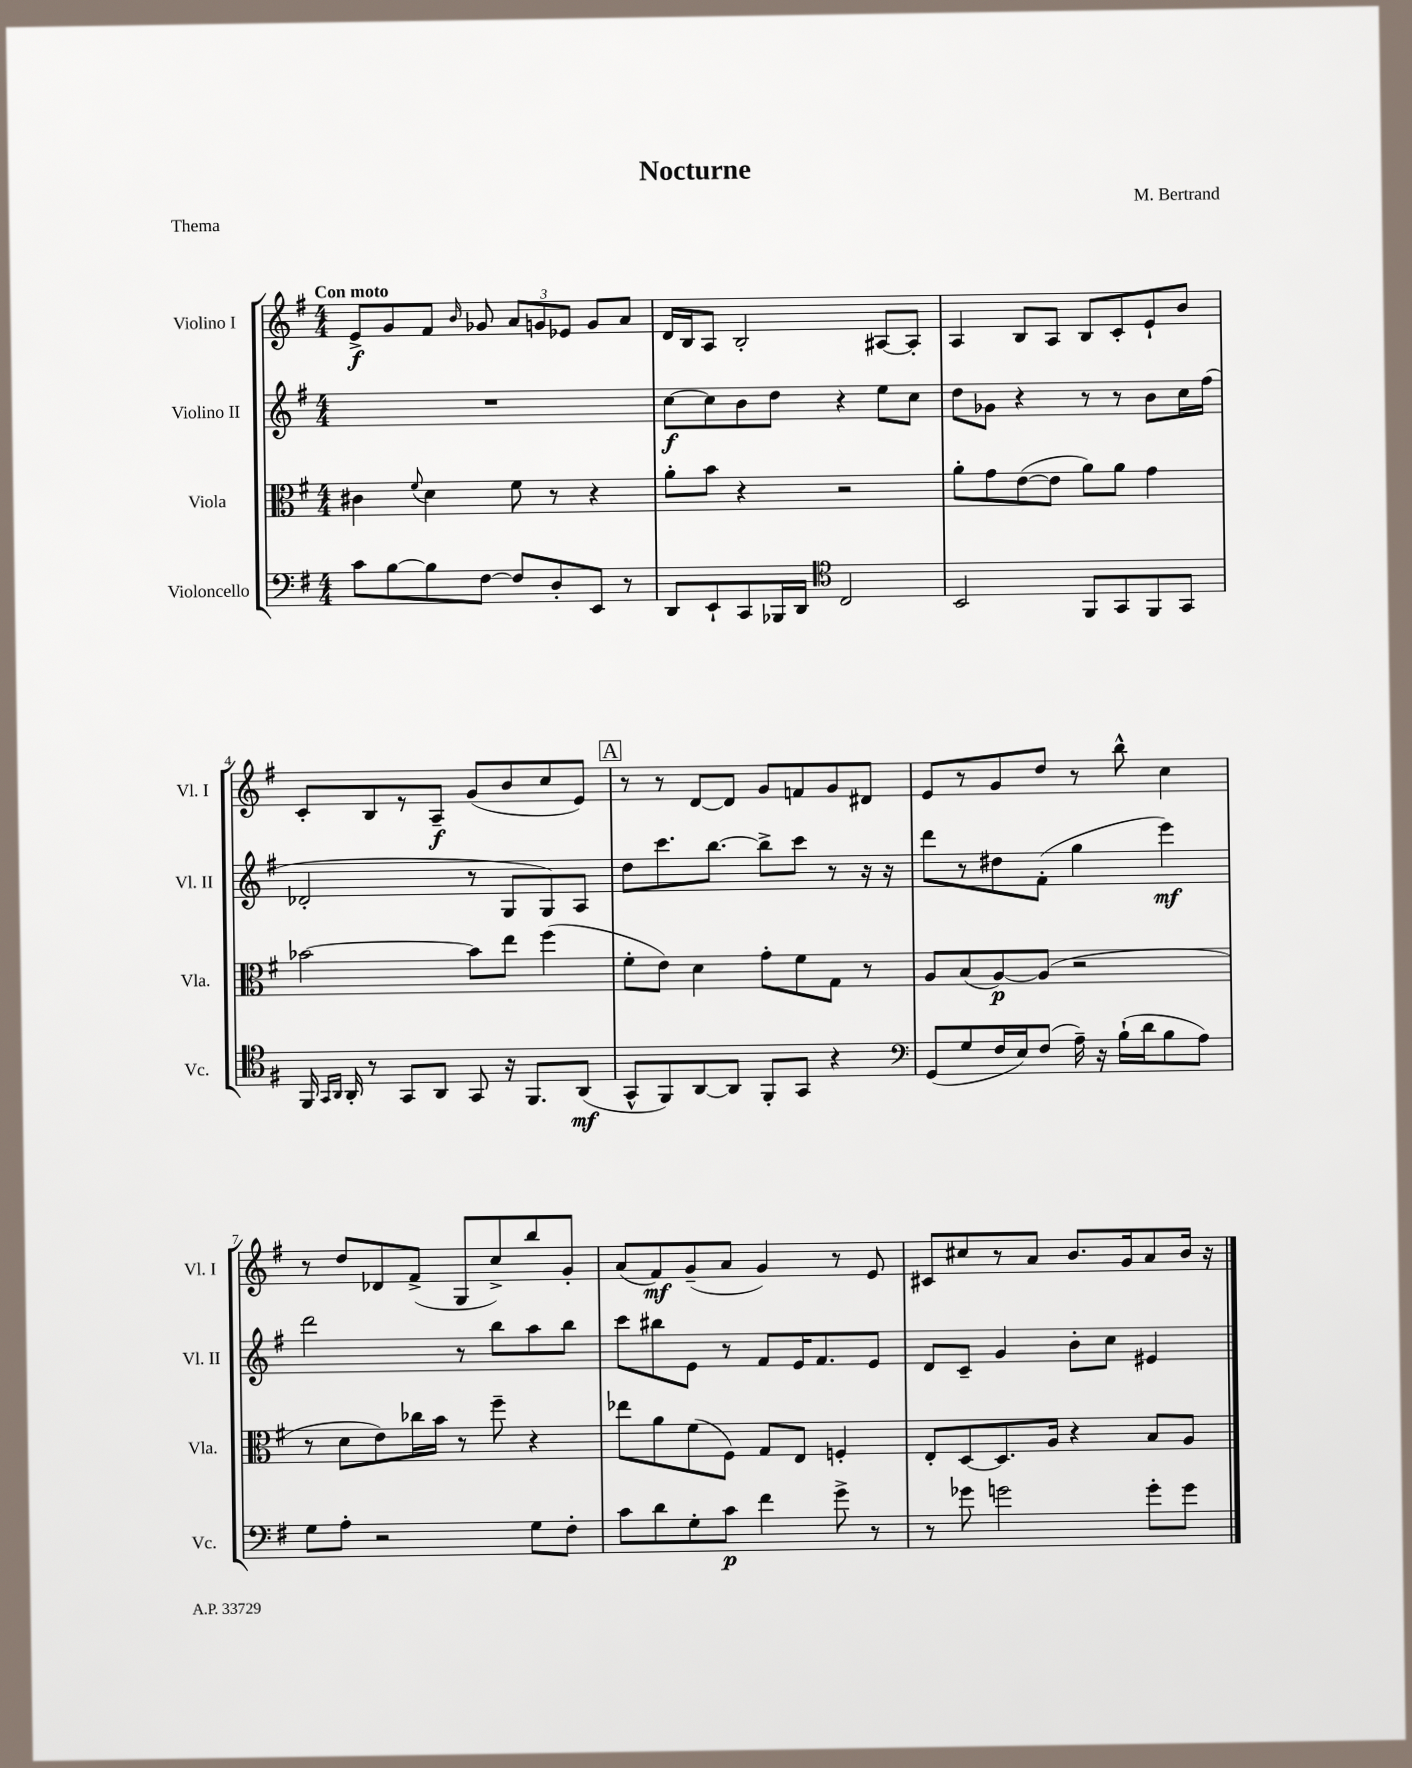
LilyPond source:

\header { title = "Nocturne" composer = "M. Bertrand" piece = "Thema" }
<<
\new StaffGroup <<
\new Staff = "s0" \with { instrumentName = "Violino I" shortInstrumentName = "Vl. I" } {
    \clef treble \key g \major \numericTimeSignature \time 4/4 \tempo "Con moto"
    \autoBeamOff e'8[->\f g'8 fis'8] \grace { b'16 } ges'8 \tuplet 3/2 { a'8[ g'8 ees'8] } g'8[ a'8] |
    d'16[ b16 a8] b2-. ais8[~ ais8]-. |
    a4 b8[ a8] b8[ c'8-. e'8-! b'8] |
    c'8[-. b8 r8 a8]--\f g'8[( b'8 c''8 e'8]) |
    \mark \markup { \box "A" } r8 r8 d'8[~ d'8] g'8[ f'8 g'8 dis'8] |
    e'8[ r8 g'8 d''8] r8 b''8-^ c''4 |
    r8 d''8[ des'8 fis'8]->( g8[ c''8->) b''8 g'8]-. |
    a'8[( fis'8\mf) g'8--( a'8] g'4) r8 e'8 |
    cis'8[ cis''8 r8 a'8] b'8.[ g'16 a'8 b'16] r16 \bar "|." |
}
\new Staff = "s1" \with { instrumentName = "Violino II" shortInstrumentName = "Vl. II" } {
    \clef treble \key g \major \numericTimeSignature \time 4/4
    \autoBeamOff R1 |
    c''8[~\f c''8 b'8 d''8] r4 e''8[ c''8] |
    d''8[ ges'8] r4 r8 r8 b'8[ c''16 fis''16]( |
    des'2-. r8 g8[ g8) a8] |
    \mark \markup { \box "A" } d''8[ c'''8. b''8.]~ b''8[-> c'''8] r8 r16 r16 |
    d'''8[ r8 dis''8 fis'8]-.( g''4 e'''4\mf) |
    d'''2 r8 b''8[ a''8 b''8] |
    c'''8[ bis''8 e'8] r8 fis'8[ e'16 fis'8. e'8] |
    d'8[ c'8]-- g'4 b'8[-. c''8] eis'4 \bar "|." |
}
\new Staff = "s2" \with { instrumentName = "Viola" shortInstrumentName = "Vla." } {
    \clef alto \key g \major \numericTimeSignature \time 4/4
    \autoBeamOff cis'4 \appoggiatura { fis'8 } d'4 fis'8 r8 r4 |
    a'8[-. b'8] r4 r2 |
    a'8[-. g'8 e'8~( e'8] a'8[) a'8] g'4 |
    bes'2~ bes'8[ e''8] fis''4( |
    \mark \markup { \box "A" } fis'8[-. e'8]) d'4 g'8[-. fis'8 g8] r8 |
    a8[ b8( a8~\p) a8]( r2 |
    r8 d'8[ e'8) ces''16 b'16] r8 fis''8-- r4 |
    ees''8[ a'8 fis'8( fis8]) g8[ e8] f4-. |
    e8[-. d8~ d8. a16] r4 b8[ a8] \bar "|." |
}
\new Staff = "s3" \with { instrumentName = "Violoncello" shortInstrumentName = "Vc." } {
    \clef bass \key g \major \numericTimeSignature \time 4/4
    \autoBeamOff c'8[ b8~ b8 fis8]~ fis8[ d8-. e,8] r8 |
    d,8[ e,8-! c,8 bes,,16 d,16] \clef tenor c2 |
    b,2 fis,8[ g,8 fis,8 g,8] |
    fis,16 \grace { g,16[ a,16] } a,16-. r8 g,8[ a,8] g,8 r16 fis,8.[ a,8]\mf( |
    \mark \markup { \box "A" } g,8[-^ fis,8) a,8~ a,8] fis,8[-. g,8] r4 |
    \clef bass g,8[( g8 fis16 e16) fis8]( a16--) r16 b16[-!( d'16 b8 a8]) |
    g8[ a8]-. r2 g8[ fis8]-. |
    c'8[ d'8 g8-. c'8]\p fis'4 g'8-> r8 |
    r8 ges'8 g'2 g'8[-. g'8] \bar "|." |
}
>>
>>
